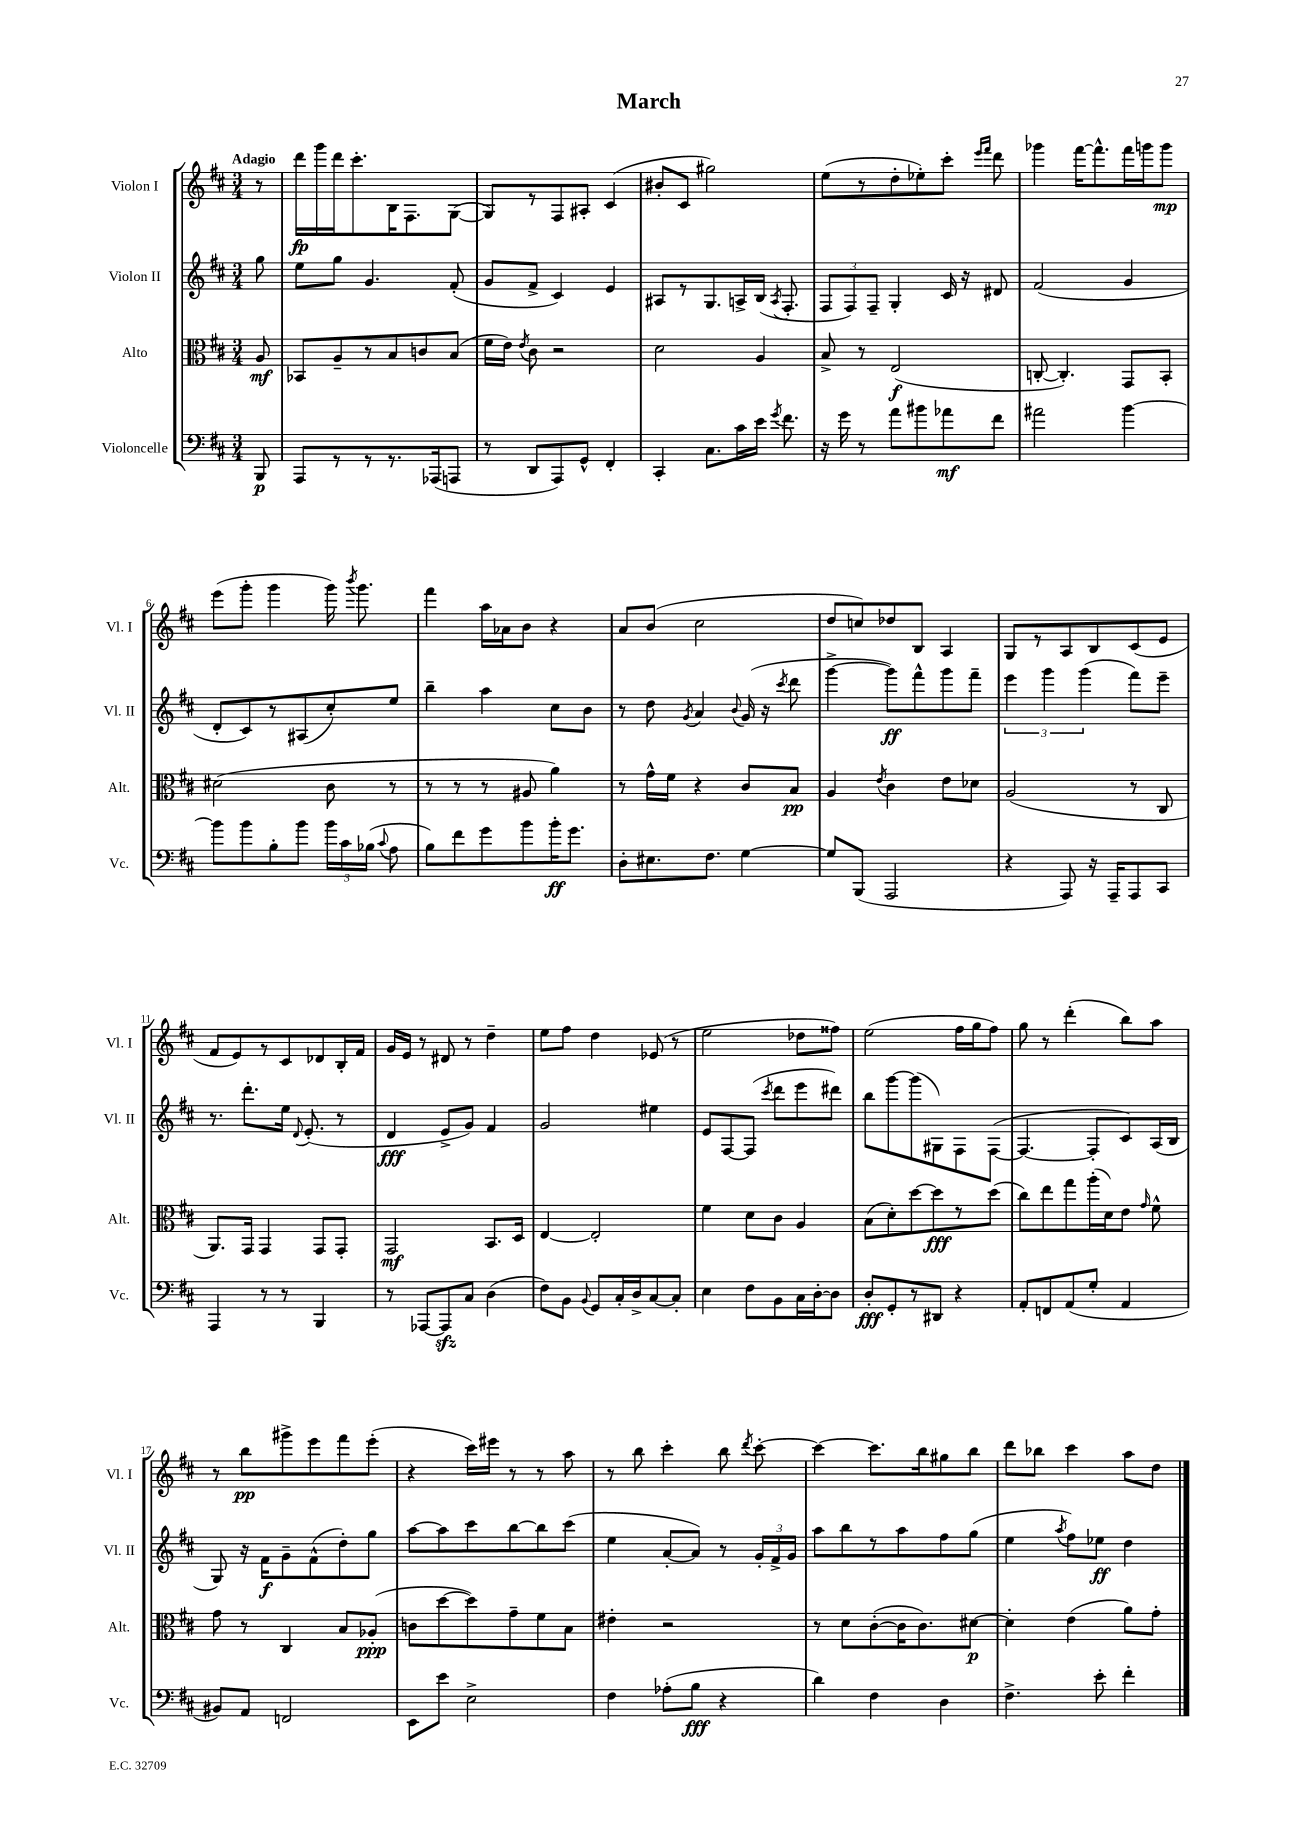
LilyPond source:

\header { title = "March" }
<<
\new StaffGroup <<
\new Staff = "s0" \with { instrumentName = "Violon I" shortInstrumentName = "Vl. I" } {
    \clef treble \key d \major \numericTimeSignature \time 3/4 \partial 8 \tempo "Adagio"
    \autoBeamOff r8 |
    d'''16[\fp g'''16 d'''16 cis'''8.-. b16 fis8. g8]~( |
    g8[) r8 fis8 ais8]-. cis'4( |
    bis'8[-. cis'8] gis''2) |
    e''8[( r8 d''8-. ees''8-.) cis'''8]-. \grace { e'''16[ fis'''16] } d'''8 |
    ges'''4 fis'''16[~ fis'''8.-^ fis'''16 g'''16 g'''8]\mp |
    e'''8[( g'''8]-. g'''4 g'''16) \acciaccatura { b'''8 } g'''8. |
    fis'''4 a''16[ aes'16 b'8] r4 |
    a'8[ b'8]( cis''2 |
    d''8[ c''8) des''8 b8] a4 |
    g8[ r8 a8 b8 cis'8( e'8] |
    fis'8[ e'8) r8 cis'8 des'8 b16-. fis'16] |
    g'16[ e'16] r8 dis'8 r8 d''4-- |
    e''8[ fis''8] d''4 ees'8( r8 |
    e''2 des''8[ fisis''8]) |
    e''2( fis''16[ g''16 fis''8]) |
    g''8 r8 d'''4-.( b''8[) a''8] |
    r8 b''8[\pp gis'''8-> e'''8 fis'''8 e'''8]-.( |
    r4 cis'''16[) eis'''16] r8 r8 a''8 |
    r8 b''8 cis'''4-. b''8 \acciaccatura { d'''8 } cis'''8~-. |
    cis'''4~ cis'''8.[ b''16 gis''8 b''8] |
    d'''8[ bes''8] cis'''4 a''8[ d''8] \bar "|." |
}
\new Staff = "s1" \with { instrumentName = "Violon II" shortInstrumentName = "Vl. II" } {
    \clef treble \key d \major \numericTimeSignature \time 3/4 \partial 8
    \autoBeamOff g''8 |
    e''8[ g''8] g'4. fis'8-.( |
    g'8[ fis'8]-> cis'4) e'4 |
    ais8[ r8 g8. a16-> b16]( \acciaccatura { a8 } fis8.-. |
    \tuplet 3/2 { fis8[ fis8) fis8]-- } g4-. cis'16 r16 dis'8 |
    fis'2( g'4 |
    d'8[-. cis'8) r8 ais8( cis''8-.) e''8] |
    b''4-- a''4 cis''8[ b'8] |
    r8 d''8 \acciaccatura { g'8 } a'4 \appoggiatura { b'8 } g'16( r16 \acciaccatura { cis'''8 } d'''8 |
    g'''4~-> g'''8[\ff) fis'''8-^ g'''8 fis'''8]-- |
    \tuplet 3/2 { e'''4 g'''4 g'''4( } fis'''8[) e'''8]-- |
    r8. d'''8.[-. e''16] \appoggiatura { d'8 } e'8.-.( r8 |
    d'4\fff e'8[-> g'8]) fis'4 |
    g'2 eis''4 |
    e'8[ fis8~ fis8]( \acciaccatura { cis'''8 } d'''8[ e'''8 dis'''8]) |
    b''8[ g'''8~ g'''8( gis8) fis8 fis8]~( |
    fis4.~ fis8[-. cis'8) a16( b16] |
    g8) r16 fis'16[\f g'8-- fis'8-^( d''8-.) g''8] |
    a''8[~ a''8 cis'''8 b''8~ b''8 cis'''8]( |
    e''4 a'8[~-. a'8]) r8 \tuplet 3/2 { g'16[-. fis'16-> g'16] } |
    a''8[ b''8 r8 a''8 fis''8 g''8]( |
    e''4 \acciaccatura { a''8 } fis''8[) ees''8]\ff d''4 \bar "|." |
}
\new Staff = "s2" \with { instrumentName = "Alto" shortInstrumentName = "Alt." } {
    \clef alto \key d \major \numericTimeSignature \time 3/4 \partial 8
    \autoBeamOff a8\mf |
    bes,8[ a8-- r8 b8 c'8 b8]( |
    fis'16[ e'16]) \acciaccatura { e'8 } cis'8 r2 |
    d'2 a4 |
    b8-> r8 e2\f( |
    c8~-. c4.-.) g,8[ b,8]-. |
    dis'2( cis'8 r8 |
    r8 r8 r8 ais8 a'4) |
    r8 g'16[-^ fis'16] r4 cis'8[ b8]\pp |
    a4 \acciaccatura { e'8 } cis'4 e'8[ des'8] |
    a2( r8 cis8 |
    a,8.[) g,16] g,4 g,8[ g,8]-. |
    g,2\mf b,8.[ d16] |
    e4~ e2-. |
    fis'4 d'8[ cis'8] a4 |
    b8[( d'8-.) d''8~ d''8\fff r8 d''8]( |
    cis''8[) e''8 g''8 a''16-.( d'16) e'8] \grace { g'16 } fis'8-^ |
    g'8 r8 cis4 b8[ aes8]-.\ppp( |
    c'8[ d''8~ d''8) g'8-- fis'8 b8] |
    eis'4-. r2 |
    r8 d'8[ cis'8~-.( cis'16 cis'8.) dis'8]~\p |
    dis'4-. e'4( a'8[) g'8]-. \bar "|." |
}
\new Staff = "s3" \with { instrumentName = "Violoncelle" shortInstrumentName = "Vc." } {
    \clef bass \key d \major \numericTimeSignature \time 3/4 \partial 8
    \autoBeamOff b,,8\p |
    a,,8[ r8 r8 r8. aes,,16( a,,8] |
    r8 d,8[ a,,8) g,8]-^ fis,4-. |
    cis,4-. cis8.[ cis'16 e'16] \acciaccatura { g'8 } fis'8. |
    r16 g'16 r8 a'8[ bis'8 aes'8\mf fis'8] |
    ais'2 b'4~ |
    b'8[ b'8 b8-. b'8] \tuplet 3/2 { b'16[ cis'16 bes16]( } \appoggiatura { cis'8 } a8 |
    b8[) fis'8 g'8 b'8 b'16-.\ff g'8.] |
    d8[-. eis8. fis8.] g4~ |
    g8[ b,,8]( a,,2 |
    r4 a,,8) r16 a,,16[-- a,,8 cis,8] |
    a,,4 r8 r8 b,,4 |
    r8 aes,,8[~ aes,,8\sfz cis8] d4( |
    fis8[) b,8] \appoggiatura { b,8 } g,8[ cis16-. d16-> cis8~ cis8]-. |
    e4 fis8[ b,8 cis16 d16~-. d8] |
    d8[-.\fff g,8-. r8 dis,8] r4 |
    a,8[-. f,8 a,8( g8]-. a,4 |
    bis,8[) a,8] f,2 |
    e,8[ e'8] e2-> |
    fis4 aes8[-.( b8]\fff r4 |
    d'4) fis4 d4 |
    fis4.-> e'8-. fis'4-. \bar "|." |
}
>>
>>
